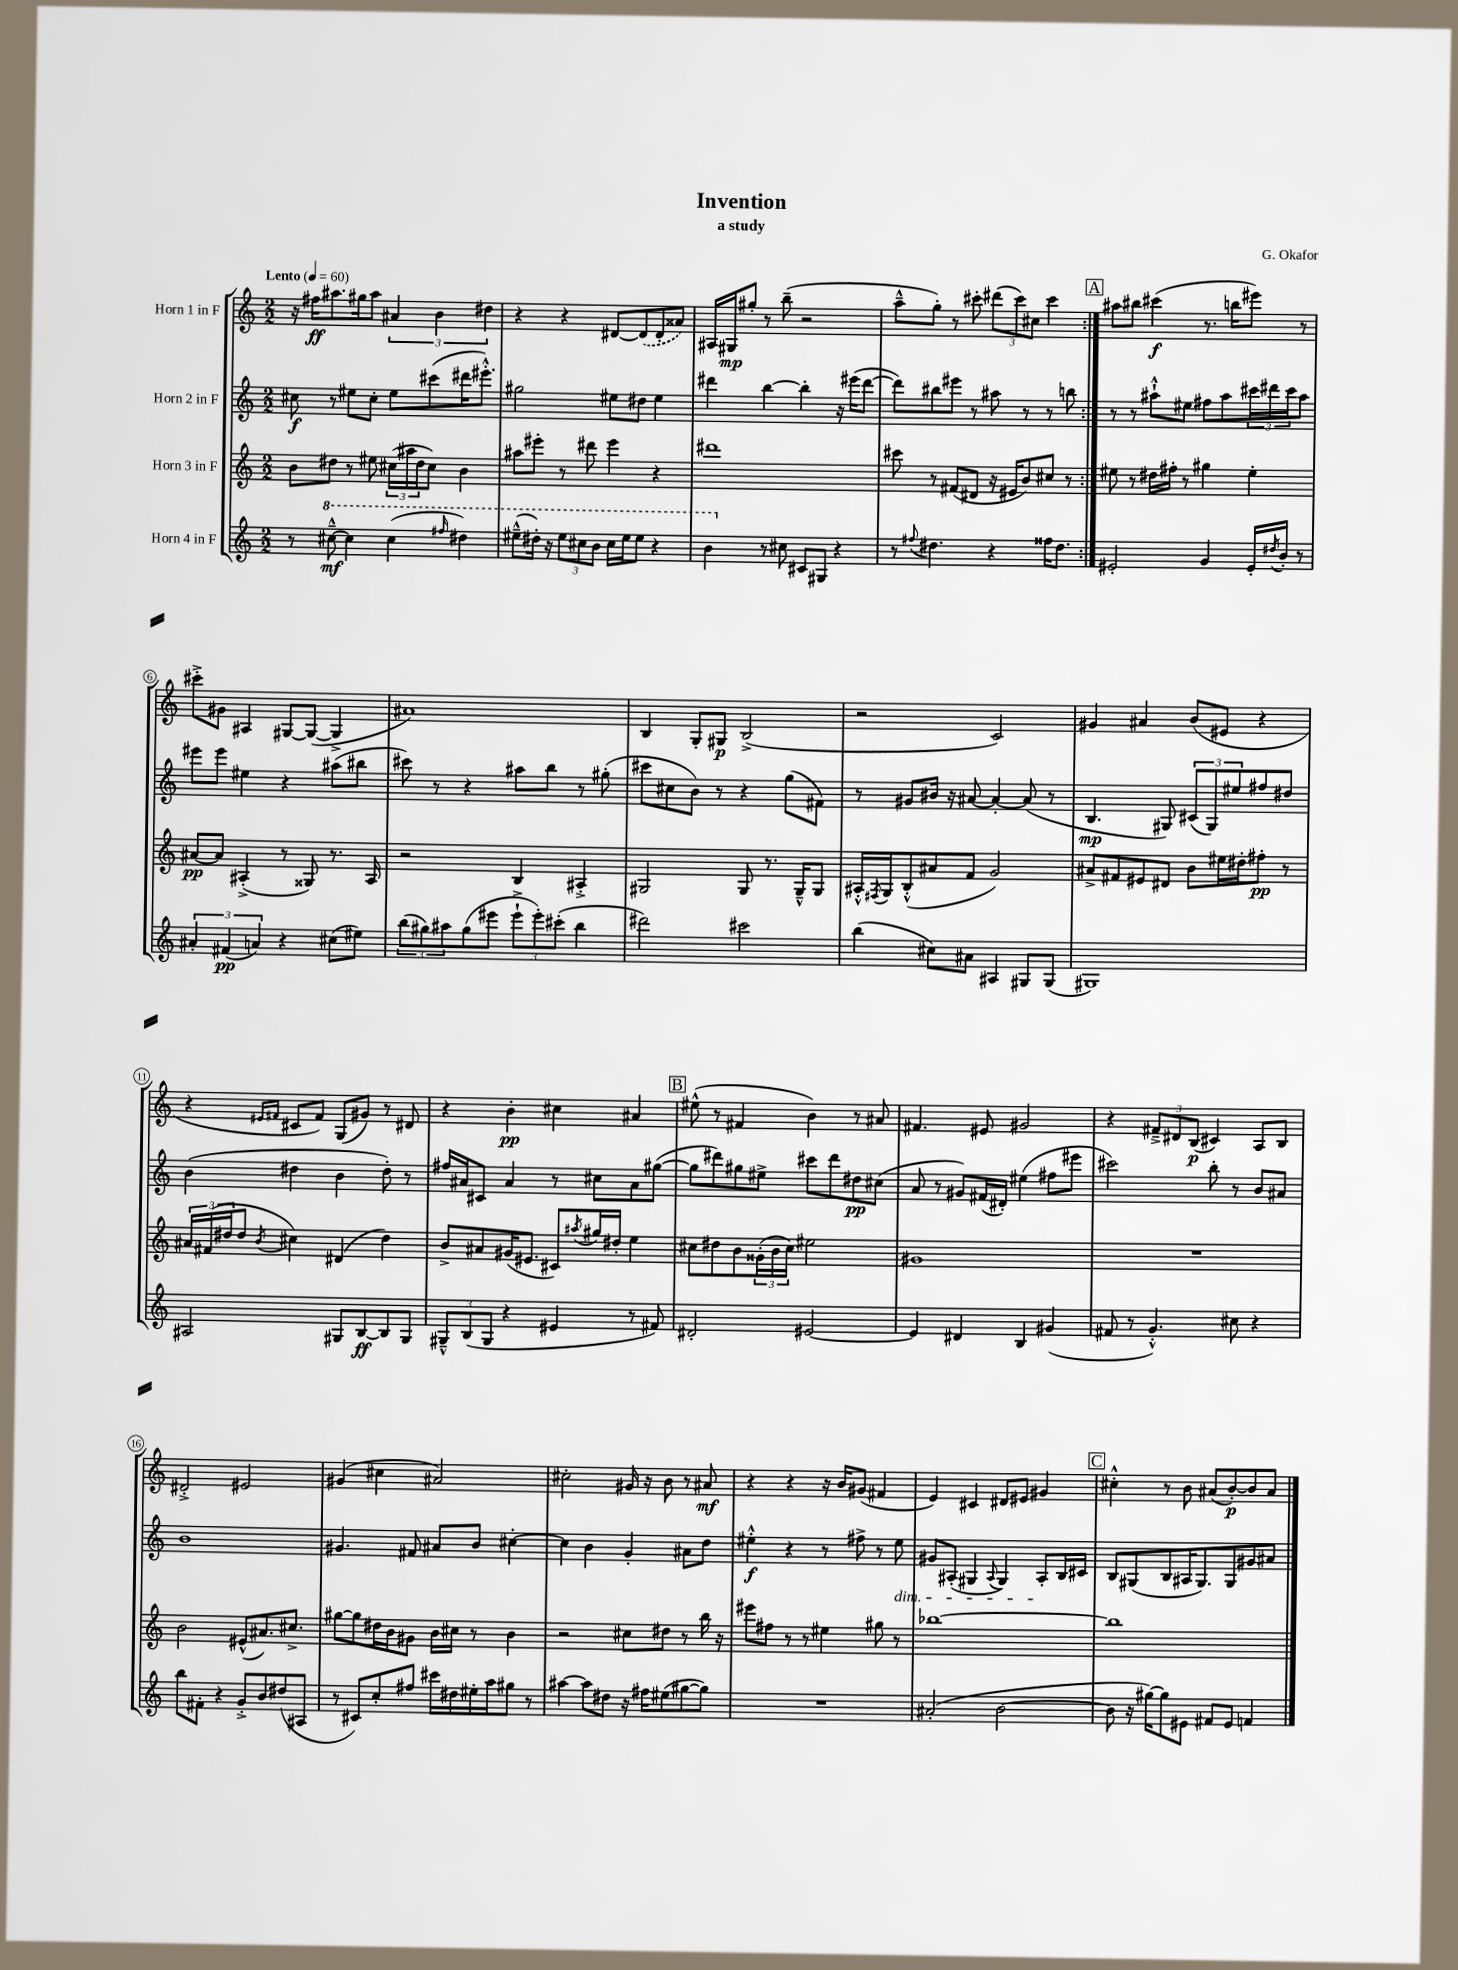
\header { title = "Invention" composer = "G. Okafor" subtitle = "a study" }
<<
\new StaffGroup <<
\new Staff = "s0" \with { instrumentName = "Horn 1 in F" } {
    \clef treble \key c \major \numericTimeSignature \time 2/2 \tempo "Lento" 4 = 60
    \repeat volta 2 { r16 fis''16\ff ais''8. gis''16 ais''8 \tuplet 3/2 { ais'4 b'4 dis''4 } |
    r4 r4 dis'8~ \once \slurDashed dis'8( dis'8-. aisis'8) |
    ais16 gis16\mp gis''8-. r8 b''8--( r2 |
    a''8---^ g''8-.) r8 cis'''8-. \tuplet 3/2 { dis'''8( cis'''8) cis''8 } cis'''4 | }
    \mark \markup { \box "A" } ais''8 bis''8 cis'''4\f( r8. b''16 eis'''8) r8 |
    cis'''8-.-> gis'8 ais4 gis8~ gis8~( gis4-> |
    ais'1) |
    b4 g8-. gis8\p b2->( |
    r2 c'2) |
    gis'4 ais'4 b'8( eis'8 r4 |
    r4 \grace { eis'16 fis'16 } cis'8 fis'8) g8( gis'8) r8 dis'8 |
    r4 b'4-.\pp cis''4 ais'4 |
    \mark \markup { \box "B" } eis''8-^( r8 fis'4 b'4) r8 ais'8 |
    fis'4. eis'8 gis'2 |
    r4 \tuplet 3/2 { fis'8---> dis'8 b8\p( } cis'4) a8 b8 |
    dis'2-.-> eis'2 |
    gis'4( cis''4 ais'2) |
    cis''2-. gis'16 r16 b'8 r8 ais'8\mf |
    r4 r4 r16 b'16 gis'8( fis'4 |
    e'4) cis'4 dis'8 eis'8 gis'4 |
    \mark \markup { \box "C" } cis''4-.-^ r8 b'8 ais'8( b'8~-.\p) b'8 ais'8 \bar "|." |
}
\new Staff = "s1" \with { instrumentName = "Horn 2 in F" } {
    \clef treble \key c \major \numericTimeSignature \time 2/2
    \repeat volta 2 { cis''8\f r8 eis''8 cis''8-. eis''8 cis'''8( dis'''16 eis'''8.-.-^) |
    gis''2 eis''8 dis''8 eis''4 |
    dis'''4 b''4~ b''4-. r16 eis'''16( dis'''8~ |
    dis'''8) bis''8 eis'''8 r8 ais''8 r8 r8 b''8 | }
    \mark \markup { \box "A" } r8 r8 ais''8-!-^ eis''8 fis''8 ais''8 \tuplet 3/2 { cis'''16 dis'''16 cis'''16 } ais''8 |
    eis'''8 eis'''8 eis''4 r4 ais''8( bis''8 |
    cis'''8) r8 r4 ais''8 b''8 r8 gis''8-.( |
    cis'''8 cis''8 b'8) r8 r4 g''8( fis'8) |
    r8 gis'8 bis'16 r16 ais'8~ ais'4~-. ais'8( r8 |
    b4.\mp gis8) \tuplet 3/2 { cis'8( gis8) eis''8 } fis''8 dis''8 |
    b'4( dis''4 b'4 dis''8-.) r8 |
    fis''16 ais'16 cis'8 ais'4 r8 cis''8 ais'8 gis''8~( |
    \mark \markup { \box "B" } gis''8 dis'''8) gis''8 eis''8-> cis'''8 dis'''8 dis''8\pp cis''8( |
    a'8 r8 gis'8) fis'16( dis'16-.) eis''4( fis''8 eis'''8 |
    cis'''2) b''8-. r8 b'8 ais'8 |
    b'1 |
    gis'4. fis'8 ais'8 b'8 cis''4~-. |
    cis''4 b'4 g'4-. ais'8 d''8 |
    eis''4-.-^\f r4 r8 fis''8-> r8 eis''8\dim |
    gis'8 ais8-.( gis4 \appoggiatura { ais8 } gis4) ais8-.\! b16 cis'16 |
    \mark \markup { \box "C" } b8 gis8( b8 ais16 gis8.) gis8 gis'8 ais'8 \bar "|." |
}
\new Staff = "s2" \with { instrumentName = "Horn 3 in F" } {
    \clef treble \key c \major \numericTimeSignature \time 2/2
    \repeat volta 2 { b'8 dis''8 r8 eis''8 \tuplet 3/2 { cis''16( ais''16 dis''16 } cis''8) b'4 |
    ais''8 eis'''8-. r8 dis'''8 eis'''4 r4 |
    dis'''1 |
    cis'''8 r8 fis'8( dis'8 r16 eis'16 b'8) cis''8 r8 | }
    \mark \markup { \box "A" } eis''8 r8 dis''16 fis''16-. r8 gis''4 eis''4-. |
    ais'8~\pp ais'8 ais4-.->( r8 gisis8) r8. ais16 |
    r2 b4 ais4-.-> |
    gis2 gis8 r8. gis16---^ gis8 |
    ais16-.-^ \acciaccatura { fis8 } g16 b8-.-^( ais'8 f'8 g'2) |
    ais'8-> fis'8 eis'8 dis'8 b'8 eis''16 dis''16-. fis''8-.\pp r8 |
    \tuplet 3/2 { ais'16 fis'16( dis''16 } dis''8 \acciaccatura { b'8 } cis''4) dis'4( dis''4) |
    b'8-> ais'8 gis'16( eis'8. cis'8) \acciaccatura { ais''8 } gis''16 dis''16-. e''4 |
    \mark \markup { \box "B" } cis''8 dis''8 b'8 \tuplet 3/2 { gisis'16-.( b'16 cis''16) } eis''2 |
    gis'1 |
    R1 |
    b'2 eis'8-^( ais'8.) cis''8.-> |
    gis''8~ gis''8 dis''16 b'16 gis'8 b'16 cis''16 r8 b'4 |
    r2 cis''8 dis''8 r8 b''16 r16 |
    eis'''8 fis''8 r8 r8 eis''4 gis''8 r8 |
    bes''1~ |
    \mark \markup { \box "C" } bes''1 \bar "|." |
}
\new Staff = "s3" \with { instrumentName = "Horn 4 in F" } {
    \clef treble \key c \major \numericTimeSignature \time 2/2
    \repeat volta 2 { r8 \ottava #1 cis'''8~---^\mf cis'''4 cis'''4( \grace { fis'''16 } dis'''4) |
    eis'''8---^( dis'''16-.) r16 \tuplet 3/2 { eis'''8 cis'''8 b''8 } cis'''16 eis'''16 eis'''8 r4 |
    b''4 \ottava #0 r8 cis''8 cis'8 gis8 r4 |
    r8 \appoggiatura { fis''8 } dis''4. r4 fisis''16 dis''8. | }
    \mark \markup { \box "A" } eis'2-. g'4 eis'16-. \acciaccatura { dis''8 } b'16-. r8 |
    \tuplet 3/2 { ais'4-. fis'4\pp( a'4) } r4 cis''8( eis''8) |
    \tuplet 3/2 { b''8( gis''8) ais''8 } gis''8( eis'''8 \tuplet 3/2 { eis'''8-!-> eis'''8-.) cis'''8-.( } b''4 |
    dis'''2) cis'''2 |
    b''4( cis''8) ais'8 ais4 gis8 gis8( |
    gis1) |
    ais2 gis8 b8~\ff b8 gis8 |
    \tuplet 3/2 { gis8---^ b8( gis8 } r4 eis'4 r8 fis'8) |
    \mark \markup { \box "B" } dis'2-. eis'2~ |
    eis'4 dis'4 b4 gis'4( |
    fis'8 r8 g'4.-.-^) cis''8 r4 |
    b''8 fis'8-. r4 g'8-.-> b'8 dis''8( ais8 |
    r8 cis'8) c''8-. fis''8 cis'''16 dis''16 eis''16-. a''16 gis''8 r8 |
    ais''4~ ais''8 dis''8 r16 fis''16 eis''8( gis''8~ gis''8) |
    R1 |
    ais'2-.( b'2~ |
    \mark \markup { \box "C" } b'8 r16 gis''16~) gis''8 eis'8 fis'8 eis'8 f'4 \bar "|." |
}
>>
>>
\layout { \context { \Score \override BarNumber.stencil = #(make-stencil-circler 0.1 0.3 ly:text-interface::print) } }
